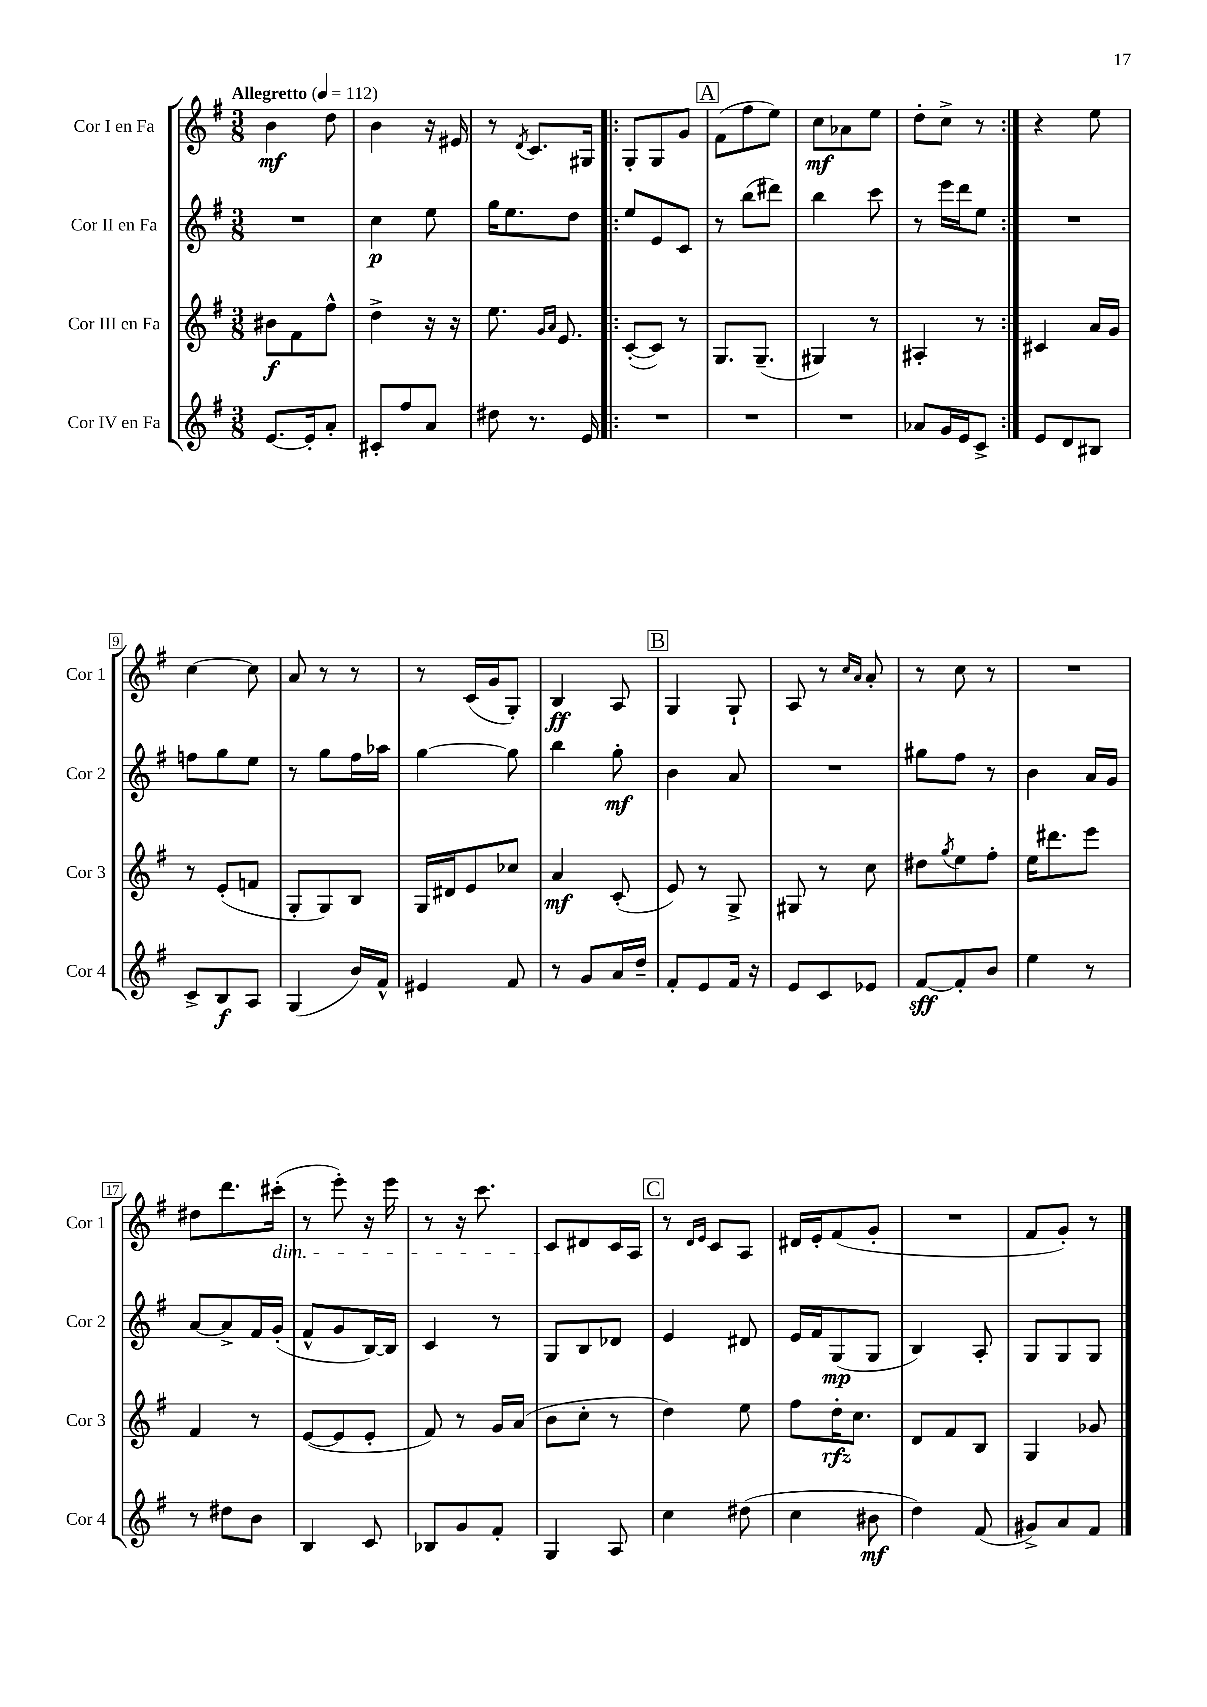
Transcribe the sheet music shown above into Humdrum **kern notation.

**kern	**kern	**kern	**kern
*staff4	*staff3	*staff2	*staff1
*clefG2	*clefG2	*clefG2	*clefG2
*k[f#]	*k[f#]	*k[f#]	*k[f#]
*M3/8	*M3/8	*M3/8	*M3/8
*MM112	*MM112	*MM112	*MM112
[8.e	8b#	4.r	4b
.	8f#	.	.
16e']	.	.	.
8a'	8ff#^^	.	8dd
=	=	=	=
8c#'	4dd^	4cc	4b
8ff#	.	.	.
8a	16r	8ee	16r
.	16r	.	16e#
=	=	=	=
8dd#	8.ee	16gg	8r
.	.	8.ee	.
.	.	.	8qd
8.r	.	.	8.c
.	16qqg	.	.
.	16qqa	.	.
.	8.e	.	.
.	.	8dd	.
16e	.	.	16G#
=!|:	=!|:	=!|:	=!|:
4.r	([8c'	8ee	8G'
.	8c])	8e	8G
.	8r	8c	8g
=	=	=	=
4.r	8.G	8r	(8f#
.	.	(8bb	8ff#
.	(8.G~	.	.
.	.	8ddd#)	8ee)
=	=	=	=
4.r	4G#)	4bb	8cc
.	.	.	8a-
.	8r	8ccc	8ee
=	=	=	=
8a-	4A#'	8r	8dd'
16g	.	16eee	8cc^
16e	.	16ddd	.
8c^	8r	8ee	8r
=:|!	=:|!	=:|!	=:|!
8e	4c#	4.r	4r
8d	.	.	.
8B#	16a	.	8ee
.	16g	.	.
=	=	=	=
8c^	8r	8ff	[4cc
8B	(8e'	8gg	.
8A	8f	8ee	8cc]
=	=	=	=
(4G	8G'	8r	8a
.	8G)	8gg	8r
16b)	8B	16ff#	8r
16f#^^	.	16aa-	.
=	=	=	=
4e#	16G	[4gg	8r
.	16d#	.	.
.	8e	.	(16c
.	.	.	16g
8f#	8cc-	8gg]	8G')
=	=	=	=
8r	4a	4bb	4B
8g	.	.	.
16a	(8c'	8gg'	8A
16dd~	.	.	.
=	=	=	=
8f#'	8e)	4b	4G
8e	8r	.	.
16f#	8G^	8a	8G`
16r	.	.	.
=	=	=	=
8e	8G#	4.r	8A
8c	8r	.	8r
.	.	.	16qqcc
.	.	.	16qqa
8e-	8cc	.	8a'
=	=	=	=
[8f#	8dd#	8gg#	8r
.	8qgg	.	.
8f#']	8ee	8ff#	8cc
8b	8ff#'	8r	8r
=	=	=	=
4ee	16ee	4b	4.r
.	8.ddd#	.	.
8r	8eee	16a	.
.	.	16g	.
=	=	=	=
8r	4f#	[8a	8dd#
8dd#	.	8a^]	8.ddd
8b	8r	16f#	.
.	.	(16g'	(16ccc#'
=	=	=	=
4B	([8e	8f#^^	8r
.	8e]	8g	8eee')
8c	8e'	[16B)	16r
.	.	16B]	16eee
=	=	=	=
8B-	8f#)	4c	8r
8g	8r	.	16r
.	.	.	8.ccc
8f#'	16g	8r	.
.	(16a	.	.
=	=	=	=
4G	8b	8G	8c
.	8cc'	8B	8d#
8A	8r	8d-	16c
.	.	.	16A
=	=	=	=
4cc	4dd)	4e	8r
.	.	.	16qqd
.	.	.	16qqe
.	.	.	8c
(8dd#	8ee	8d#	8A
=	=	=	=
4cc	8ff#	16e	16d#
.	.	16f#	16e'
.	16dd'	(8G	(8f#
.	8.cc	.	.
8b#	.	8G	8g'
=	=	=	=
4dd)	8d	4B)	4.r
.	8f#	.	.
(8f#	8B	8A'	.
=	=	=	=
8g#^)	4G	8G	8f#
8a	.	8G	8g')
8f#	8g-	8G	8r
==	==	==	==
*-	*-	*-	*-
